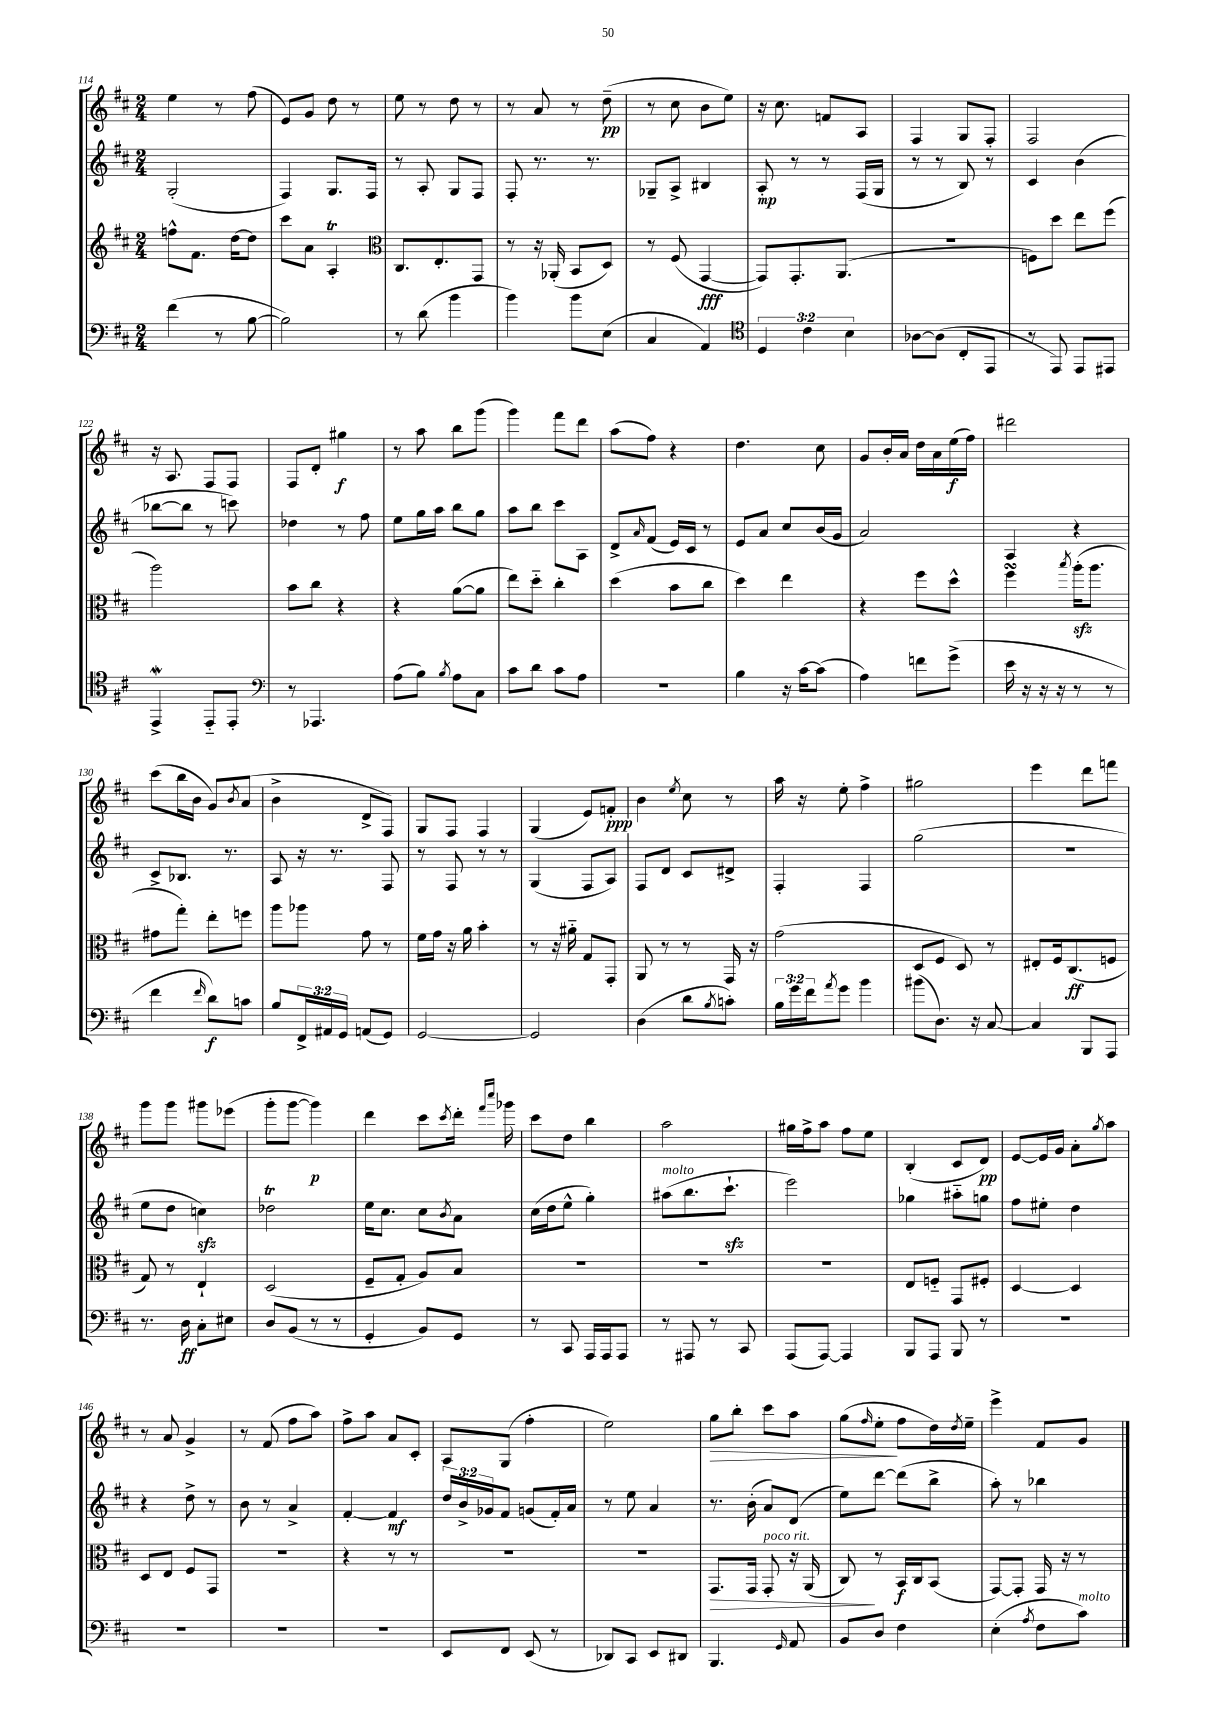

**kern	**kern	**kern	**kern
*staff4	*staff3	*staff2	*staff1
*clefF4	*clefG2	*clefG2	*clefG2
*k[f#c#]	*k[f#c#]	*k[f#c#]	*k[f#c#]
*M2/4	*M2/4	*M2/4	*M2/4
(4f#	8ff^^	(2G'	4ee
.	8.f#	.	.
8r	.	.	8r
.	[16dd	.	.
[8B	8dd]	.	(8ff#
=	=	=	=
2B])	8ccc#	4F#)	8e)
.	8a	.	8g
.	4A'	8.G	8dd
.	.	.	8r
.	.	16F#	.
=	=	=	=
*	*clefC3	*	*
8r	8.C#	8r	8ee
(8d	.	8A'	8r
.	8.E'	.	.
4b	.	8G	8dd
.	8GG	8F#	8r
=	=	=	=
4b)	8r	8F#'	8r
.	16r	8.r	8a
.	(16AA-'	.	.
8b	8BB	.	8r
.	.	8.r	.
(8E	8D)	.	(8dd~
=	=	=	=
4C#	8r	8G-~	8r
.	(8F#	8A^	8cc#
4AA)	[4GG	4B#	8b
.	.	.	8ee)
=	=	=	=
*clefC4	*	*	*
6D	8GG])	8A'	16r
.	.	.	8.cc#
.	8.GG'	8r	.
6c#	.	.	.
.	.	8r	8f
.	(8.AA	.	.
6B	.	.	.
.	.	(16F#	8A
.	.	16G	.
=	=	=	=
[8A-	2r	8r	4F#
(8A-]	.	8r	.
8C#'	.	8B)	8G
8EE	.	8r	8F#'
=	=	=	=
8r	8F)	4c#	2F#
8EE)	8dd	.	.
8EE	8ee	(4b	.
8EE#	(8ff#	.	.
=	=	=	=
4EE^	2aa)	[8bb-	16r
.	.	.	8.A
.	.	8bb-]	.
8EE'~	.	8r	8F#
8EE'	.	8ccc)	8F#
=	=	=	=
*clefF4	*	*	*
8r	8b	4dd-	8F#
4.AAA-	8cc#	.	8d'
.	4r	8r	4gg#
.	.	8ff#	.
=	=	=	=
(8A	4r	8ee	8r
8B)	.	16gg	8aa
.	.	16aa	.
8qB	.	.	.
8A	([8a	8bb	8bb
8C#	8a]	8gg	(8ggg
=	=	=	=
8c#	8ee)	8aa	4ggg)
8d	8dd'~	8bb	.
8c#	4cc#'	8ccc#	8fff#
8A	.	8A	8ddd
=	=	=	=
2r	(4dd	8d^	(8aa
.	.	16qqa	.
.	.	(8f#	8ff#)
.	8b	16e)	4r
.	.	16c#	.
.	8cc#	8r	.
=	=	=	=
4B	4dd)	8e	4.dd
.	.	8a	.
16r	4ee	8cc#	.
[16c#	.	.	.
(8c#]	.	(16b	8cc#
.	.	16g	.
=	=	=	=
4A)	4r	2a)	8g
.	.	.	16b'
.	.	.	16a
8f	8ff#	.	16dd
.	.	.	16a
(8g^	8dd^^	.	(16ee
.	.	.	16ff#)
=	=	=	=
16e	4ff#	4A	2ddd#
16r	.	.	.
16r	.	.	.
16r	.	.	.
.	8qbb	.	.
8r	(16aa'	4r	.
.	8.aa	.	.
8r	.	.	.
=	=	=	=
4f#	8g#	8c#^	(8ccc#
.	8gg')	8.B-	16bb
.	.	.	16b
16qqf#	.	.	.
8d)	8ee'	.	8g)
.	.	8.r	.
.	.	.	8qb
8c	8ff	.	(8a
=	=	=	=
8B	8aa	8A	4b^
24FF#^	8aa-	16r	.
24AA#	.	.	.
.	.	8.r	.
24GG	.	.	.
(8AA	8g	.	8d^
8GG)	8r	8F#	8F#)
=	=	=	=
[2GG	16f#	8r	8G
.	16g	.	.
.	16r	8F#	8F#
.	16a	.	.
.	4b'	8r	4F#
.	.	8r	.
=	=	=	=
2GG]	8r	(4G	(4G
.	16r	.	.
.	16a#'~	.	.
.	8G	8F#	8e)
.	8GG'	8A)	8f'
=	=	=	=
(4D	8AA	8F#	4b
.	8r	8d	.
.	.	.	8qee
8d	8r	8c#	8cc#
8qB	.	.	.
8c')	16GG	8d#^	8r
.	16r	.	.
=	=	=	=
24B	(2g	4F#'	16aa
24g	.	.	.
.	.	.	16r
24f#	.	.	.
8qa	.	.	.
8g	.	.	8ee'
4b	.	4F#	4ff#^
=	=	=	=
(8b#	8D	(2gg	2gg#
8.D)	8F#	.	.
.	8D)	.	.
16r	.	.	.
[8C#	8r	.	.
=	=	=	=
4C#]	8E#'	2r	4eee
.	16F#	.	.
.	(8.C#	.	.
8BBB	.	.	8ddd
8AAA	8F	.	8fff
=	=	=	=
8.r	8G)	8ee	8ggg
.	8r	8dd	8ggg
16D	.	.	.
8C#'	4E`	4cc)	8ggg#
8E#	.	.	(8eee-
=	=	=	=
8D	(2D	2dd-	8ggg'
(8BB	.	.	[8ggg
8r	.	.	4ggg])
8r	.	.	.
=	=	=	=
4GG'	8F#~	16ee	4ddd
.	.	8.cc#	.
.	8G'	.	.
8BB)	8A)	8cc#	8ccc#
.	.	8qb	8qccc#
8GG	8B	8a	16ddd'
.	.	.	16qqfff#
.	.	.	16qqcccc#
.	.	.	16ggg-
=	=	=	=
8r	2r	(16cc#	8ccc#
.	.	16dd	.
8CC#	.	8ee^^	8dd
16AAA	.	4gg')	4bb
16AAA	.	.	.
8AAA	.	.	.
=	=	=	=
8r	2r	(8aa#	2aa
8AAA#	.	8.bb	.
8r	.	.	.
.	.	8.ccc#`	.
8CC#	.	.	.
=	=	=	=
(8AAA	2r	2eee)	16gg#
.	.	.	16ff#^
[8AAA)	.	.	8aa
4AAA]	.	.	8ff#
.	.	.	8ee
=	=	=	=
8BBB	8E	4gg-	(4B'
8AAA	8F'~	.	.
8BBB	8GG	8aa#'~	8c#
8r	8F#'	8gg	8d)
=	=	=	=
2r	[4D	8ff#	[8e
.	.	8ee#'	16e]
.	.	.	16g
.	4D]	4dd	8a'
.	.	.	8qgg
.	.	.	8aa
=	=	=	=
2r	8D	4r	8r
.	8E	.	8a
.	8F#	8dd^	4g^
.	8GG	8r	.
=	=	=	=
2r	2r	8b	8r
.	.	8r	(8f#
.	.	4a^	8ff#
.	.	.	8aa)
=	=	=	=
2r	4r	[4f#'	8ff#^
.	.	.	8aa
.	8r	4f#]	8a
.	8r	.	8c#'
=	=	=	=
8EE	2r	24dd	8A
.	.	24b^	.
.	.	24g-	.
8FF#	.	8f#	(8G
(8EE	.	(8g	4ff#'
8r	.	16f#')	.
.	.	16a	.
=	=	=	=
8DD-)	2r	8r	2ee)
8CC#	.	8ee	.
8EE	.	4a	.
8DD#	.	.	.
=	=	=	=
4.BBB	8.GG	8.r	8gg
.	.	.	8bb'
.	16GG	(16b'	.
.	8GG'	8a)	8ccc#
16qqGG	.	.	.
8AA	16r	(8d	8aa
.	(16AA	.	.
=	=	=	=
8BB	8C#)	8ee)	(8gg
.	.	.	16qqff#
8D	8r	[8ddd	8ee'
4F#	16BB	(8ddd]	8ff#
.	16C#	.	.
.	(8BB	8bb^	16dd)
.	.	.	8qdd
.	.	.	16ee~
=	=	=	=
(4E'	[8GG)	8aa')	4eee^
.	8GG']	8r	.
8qA	.	.	.
8F#	16GG	4bb-	8f#
.	16r	.	.
8c#)	8r	.	8g
==	==	==	==
*-	*-	*-	*-
